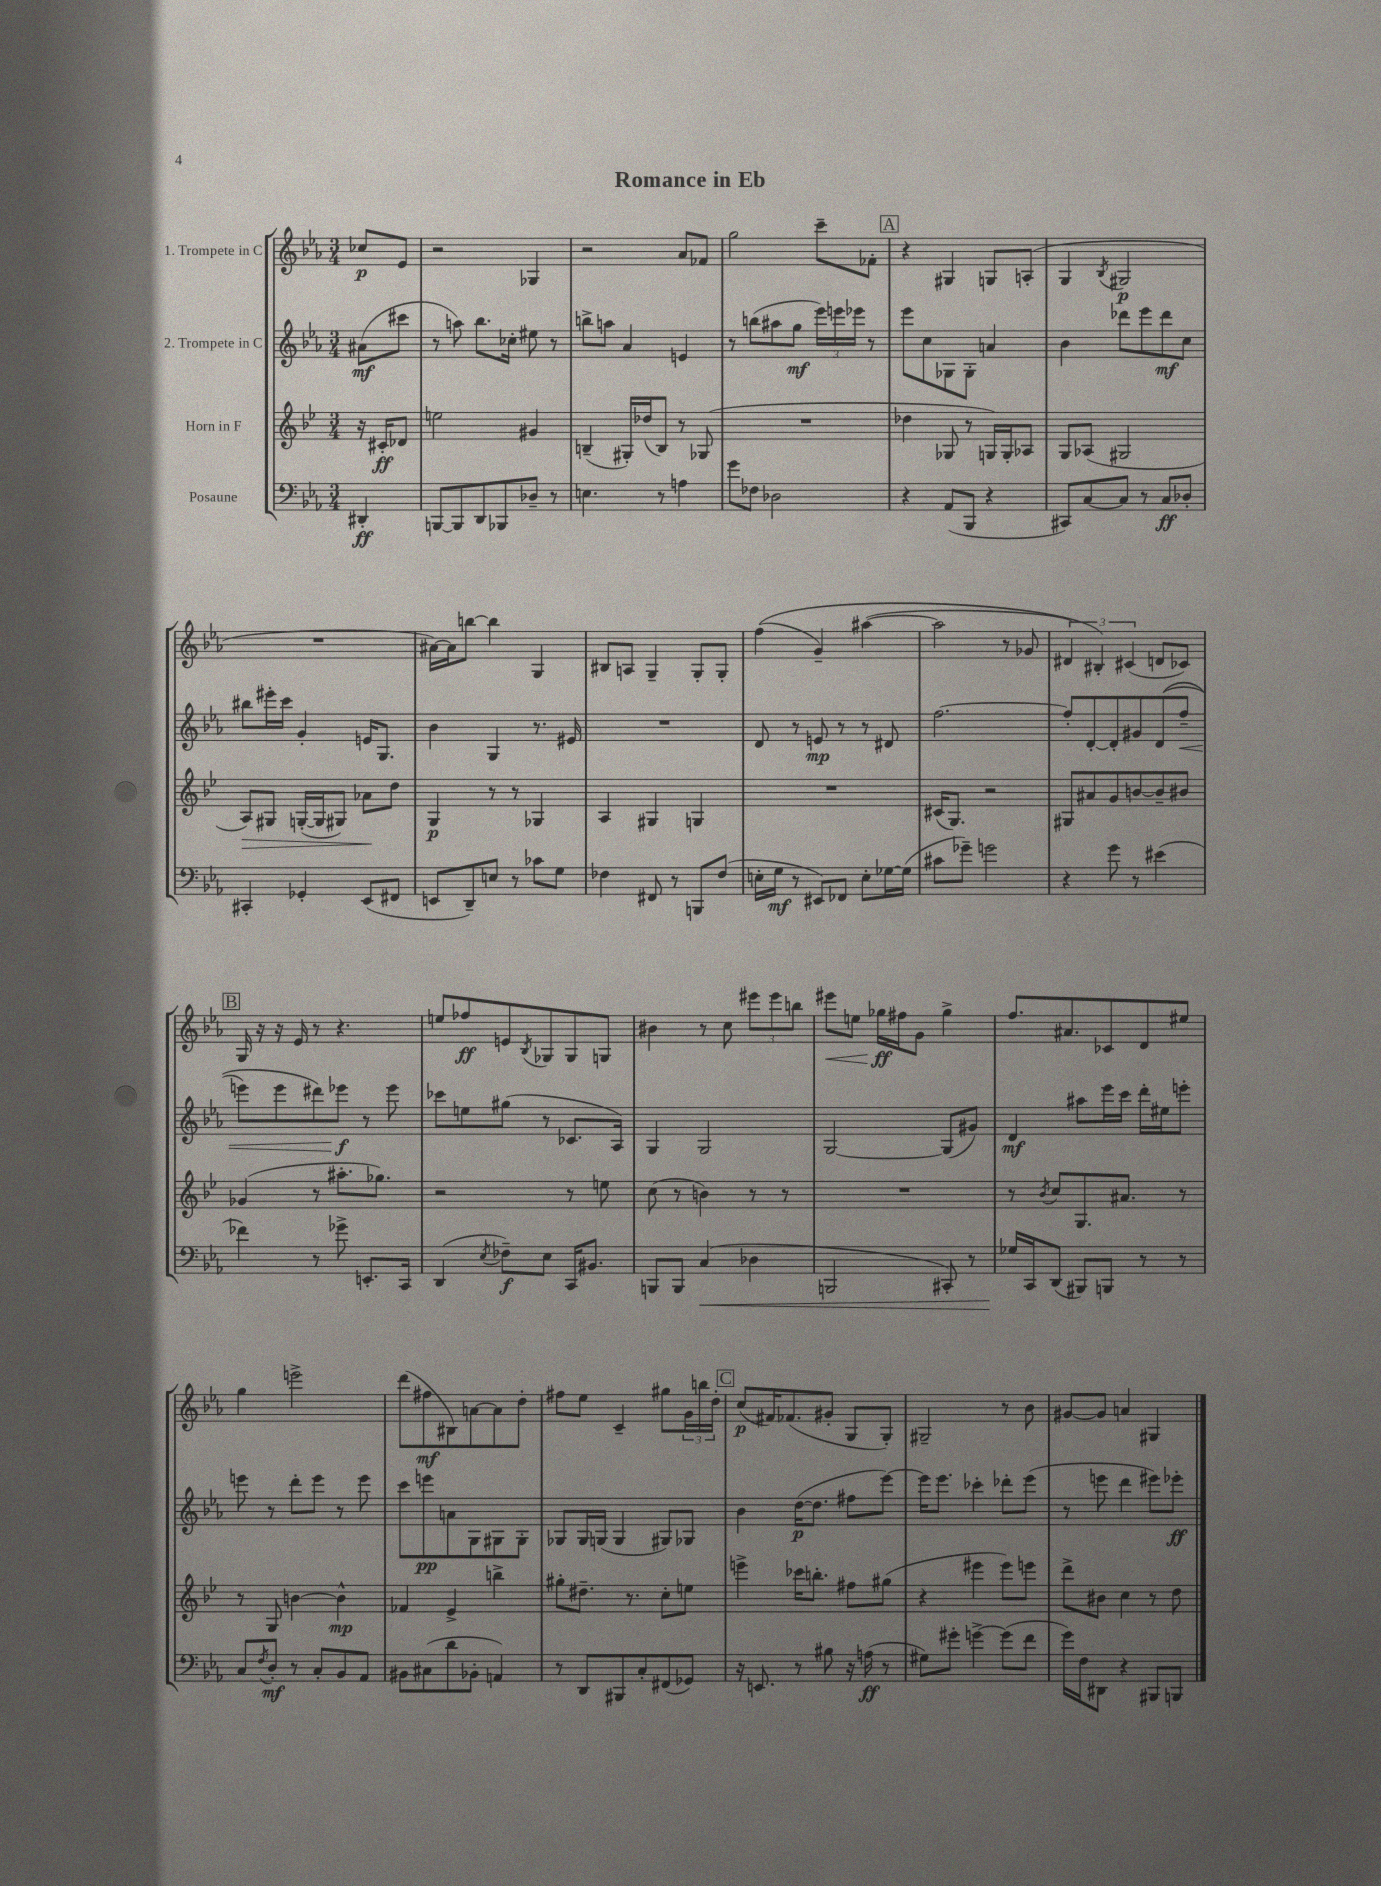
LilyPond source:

\header { title = "Romance in Eb" }
<<
\new StaffGroup <<
\new Staff = "s0" \with { instrumentName = "1. Trompete in C" } {
    \clef treble \key ees \major \numericTimeSignature \time 3/4 \partial 4
    ces''8\p ees'8 |
    r2 ges4 |
    r2 aes'8 fes'8 |
    g''2 c'''8-- fes'8-. |
    \mark \markup { \box "A" } r4 gis4 g8 a8-.( |
    g4 \acciaccatura { bes8 } gis2\p |
    R2. |
    ais'16~) ais'16 b''8~ b''4 g4 |
    bis8 a8 g4-- g8-. g8-. |
    f''4(\( g'4--) ais''4~( |
    ais''2 r8 ges'8 |
    \tuplet 3/2 { dis'4) bis4-.\) cis'4( } d'8 ces'8) |
    \mark \markup { \box "B" } g16 r16 r16 ees'16 r8 r4. |
    e''8 fes''8\ff e'8 \acciaccatura { bes8 } ges8 ges8 g8 |
    bis'4 r8 c''8 \tuplet 3/2 { eis'''8 eis'''8 b''8 } |
    eis'''8\< e''8 ges''16\ff\! fis''16 g'8 ges''4-> |
    f''8. ais'8. ces'8 d'8 eis''8 |
    g''4 e'''2-> |
    d'''8( fis''8\mf bis8) a'8~ a'8 d''8-. |
    fis''8 ees''8 c'4-- gis''8 \tuplet 3/2 { g'16 b''16 d''16-. } |
    \mark \markup { \box "C" } c''8\p( fis'16) fes'8.( gis'8-. g8 g8-.) |
    gis2-- r8 bes'8 |
    gis'8~ gis'8 a'4 gis4 \bar "|." |
}
\new Staff = "s1" \with { instrumentName = "2. Trompete in C" } {
    \clef treble \key ees \major \numericTimeSignature \time 3/4 \partial 4
    ais'8\mf( cis'''8 |
    r8 a''8) bes''8. ces''16-. eis''8 r8 |
    b''8-> a''8 aes'4 e'4 |
    r8 b''8( ais''8 g''8\mf \tuplet 3/2 { ees'''16) e'''16 ees'''16 } r8 |
    \mark \markup { \box "A" } ees'''8 c''8 ges8 ges8-. a'4 |
    bes'4 des'''8 ees'''8 des'''8\mf c''8 |
    bis''8 eis'''16-. c'''16 g'4-. e'16 g8. |
    bes'4 g4 r8. eis'16 |
    R2. |
    d'8 r8 e'8\mp r8 r8 dis'8 |
    f''2.~ |
    f''8-. d'8~-. d'8-. gis'8 d'8(\( f''8--\< |
    \mark \markup { \box "B" } e'''8) e'''8 dis'''8\) ees'''8\f\! r8 ees'''8 |
    ces'''8 e''8 gis''8( r8 ces'8. aes16) |
    g4 g2 |
    g2~ g8( gis'8) |
    d'4\mf ais''8 ees'''16 c'''16 d'''16-. eis''16 e'''8-. |
    e'''8 r8 d'''8-. e'''8 r8 e'''8 |
    c'''8 e'''8\pp a'8 g8 gis8 gis8-. |
    ges8 ges16 g16( g4 gis8) ges8 |
    \mark \markup { \box "C" } bes'4 d''16~\p( d''8. fis''8 ees'''8~) |
    ees'''16 ees'''8. ces'''4-. des'''8-. ees'''8( |
    r8 e'''8 d'''4 eis'''8) ees'''8-.\ff \bar "|." |
}
\new Staff = "s2" \with { instrumentName = "Horn in F" } {
    \clef treble \key bes \major \numericTimeSignature \time 3/4 \partial 4
    r16 cis'16-.\ff des'8 |
    e''2 gis'4 |
    b4--( gis16-.) des''16( b8) r8 ges8( |
    R2. |
    \mark \markup { \box "A" } des''4 ges8 r8 g16) g16-. aes8 |
    g8 aes8( gis2 |
    a8\>) gis8 g16~-.( g16 gis8) aes'8\! d''8 |
    g4\p r8 r8 ges4 |
    a4 gis4 g4 |
    R2. |
    cis'16( g8.) r2 |
    gis8 ais'8 g'8 b'8~ b'8-- bis'8 |
    \mark \markup { \box "B" } ges'4( r8 ais''8.-. ges''8.) |
    r2 r8 e''8 |
    c''8( r8 b'4) r8 r8 |
    R2. |
    r8 \acciaccatura { bes'8 } c''8 g8. ais'8. r8 |
    r8 g8 b'4~ b'4-^\mp |
    fes'4 ees'4-> b''4-> |
    gis''8-. dis''8.-- r8. c''8-. e''8 |
    \mark \markup { \box "C" } e'''4-> ces'''16 b''8.-. fis''8 gis''8( |
    r4 eis'''4 eis'''8) e'''8 |
    d'''8-> bis'8 c''4 r8 d''8 \bar "|." |
}
\new Staff = "s3" \with { instrumentName = "Posaune" } {
    \clef bass \key ees \major \numericTimeSignature \time 3/4 \partial 4
    dis,4-.\ff |
    b,,8~ b,,8 d,8 bes,,8 des8-- r8 |
    e4. r8 a4 |
    g'8 fes8 des2 |
    \mark \markup { \box "A" } r4 aes,8( bes,,8 r4 |
    cis,8) c8~ c8 r8 c8\ff des8-. |
    cis,4-. ges,4-. ees,8( fis,8 |
    e,8 d,8--) e8 r8 ces'8 g8 |
    fes4 fis,8 r8 b,,8 fes8( |
    e16-. g16\mf r8 eis,8) fes,8 e8-. ges16~ ges16( |
    cis'8 ges'8--) g'2 |
    r4 g'8 r8 eis'4( |
    \mark \markup { \box "B" } fes'4) r8 ges'8-> e,8.-. c,16 |
    d,4( \acciaccatura { ees8 } fes8--\f) ees8 c,16 bis,8. |
    b,,8 b,,8 c4\<( des4 |
    b,,2 cis,8-.) r8 |
    ges16\! c,16 d,8( bis,,8) b,,8 r8 r8 |
    c8 \acciaccatura { f8 } d8-.\mf r8 c8-. bes,8 aes,8 |
    bis,8 cis8( d'8 bes,8-. a,4) |
    r8 d,8 bis,,8 c8-. fis,8( ges,8) |
    \mark \markup { \box "C" } r16 e,8. r8 bis8 r16 a16\ff( r8 |
    gis8) gis'8-. g'4~-> g'8( f'8 |
    g'16) f16 dis,8 r4 bis,,8 b,,8 \bar "|." |
}
>>
>>
\layout { \context { \Score \remove "Bar_number_engraver" } }
